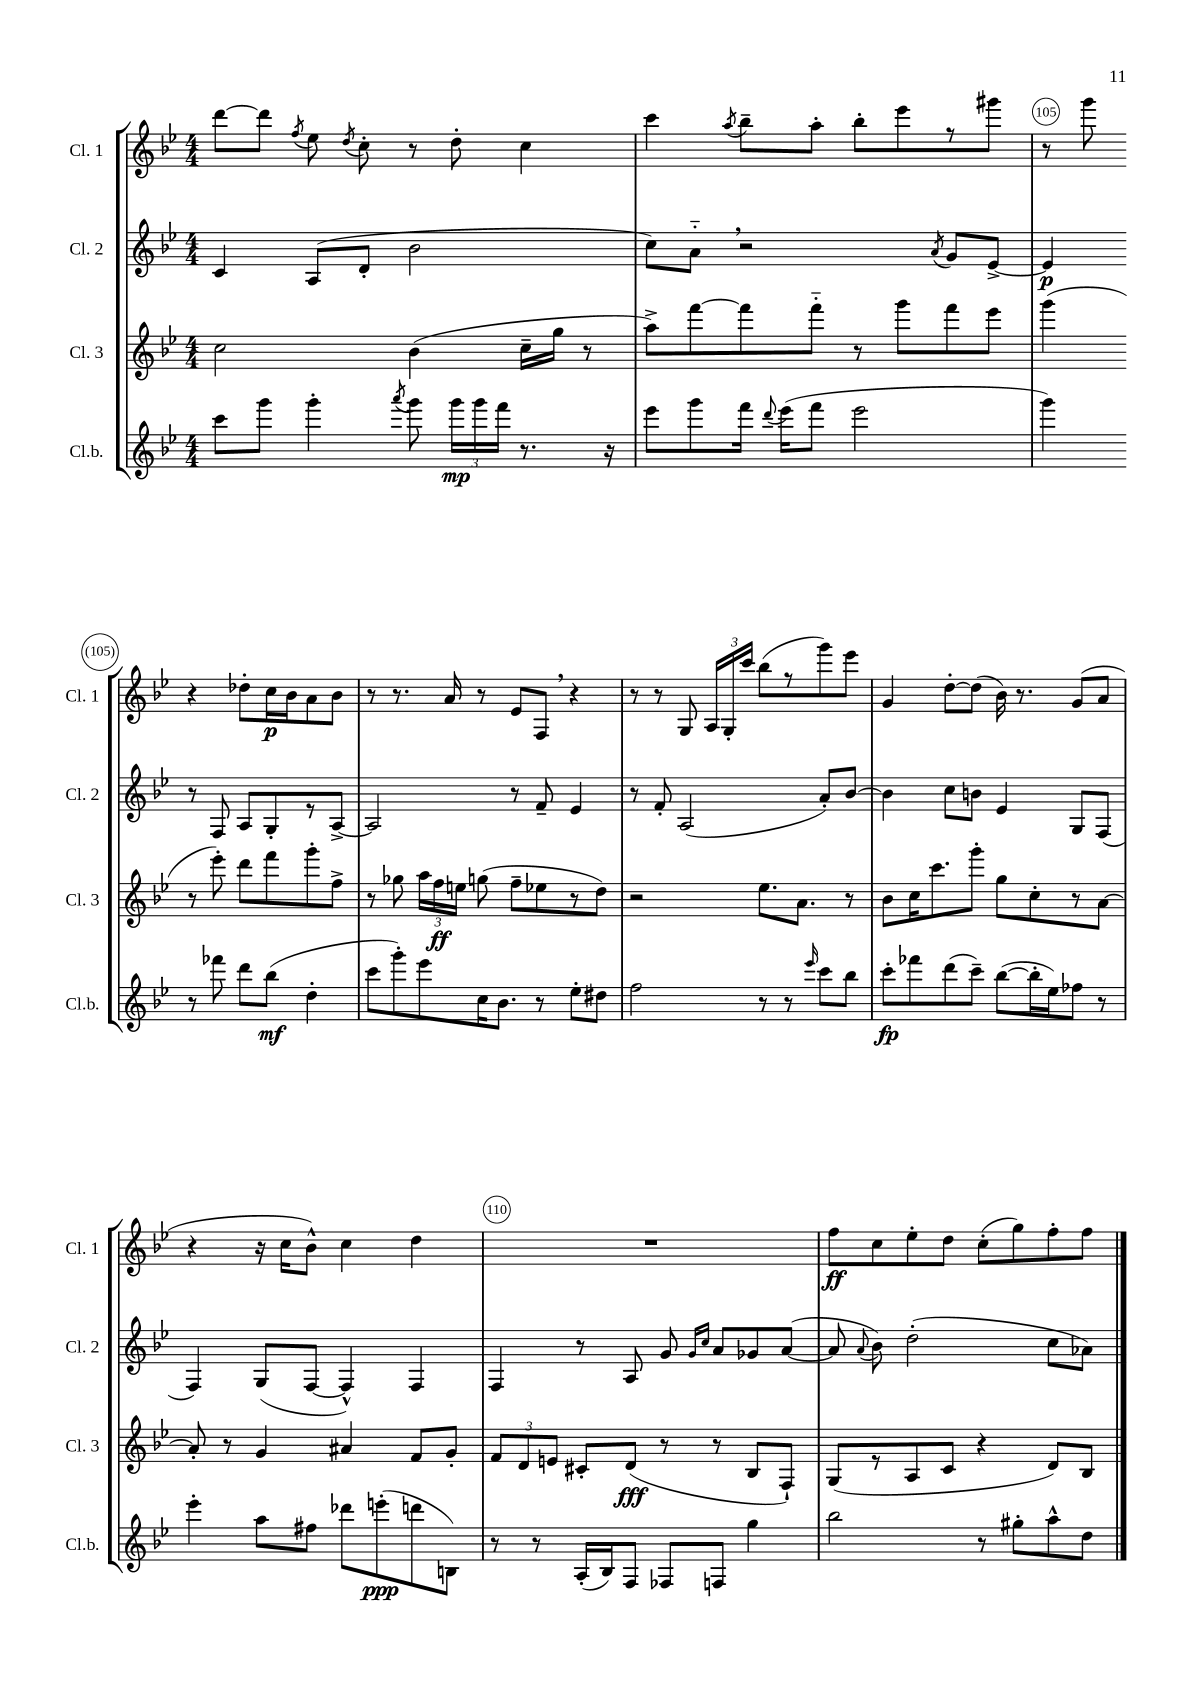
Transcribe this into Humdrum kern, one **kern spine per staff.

**kern	**kern	**kern	**kern
*staff4	*staff3	*staff2	*staff1
*clefG2	*clefG2	*clefG2	*clefG2
*k[b-e-]	*k[b-e-]	*k[b-e-]	*k[b-e-]
*M4/4	*M4/4	*M4/4	*M4/4
8ccc	2cc	4c	[8ddd
8ggg	.	.	8ddd]
.	.	.	8qff
4ggg'	.	(8A	8ee-
.	.	.	8qdd
.	.	8d'	8cc'
8qaaa	.	.	.
8ggg	(4b-	2b-	8r
24ggg	.	.	8dd'
24ggg	.	.	.
24fff	.	.	.
8.r	16cc~	.	4cc
.	16gg	.	.
.	8r	.	.
16r	.	.	.
=	=	=	=
8eee-	8aa^)	8cc)	4ccc
8ggg	[8fff	8a'~	.
.	.	.	8qaa
16fff	8fff]	2r	8bb-~
8qqddd	.	.	.
(16eee-	.	.	.
8fff	8fff'~	.	8aa'
2eee-	8r	.	8bb-'
.	8ggg	.	8eee-
.	.	8qa	.
.	8fff	8g	8r
.	8eee-	[8e-^	8ggg#
=	=	=	=
4ggg)	(4ggg	4e-]	8r
.	.	.	8ggg
8r	8r	8r	4r
8fff-	8eee-')	8F	.
8ddd	8ddd	8A	8dd-'
(8bb-	8fff	8G'	16cc
.	.	.	16b-
4dd'	8ggg'	8r	8a
.	8ff^	[8A^	8b-
=	=	=	=
8ccc	8r	2A]	8r
8ggg')	8gg-	.	8.r
8eee-	24aa	.	.
.	24ff	.	.
.	.	.	16a
.	24ee	.	.
16cc	(8gg	.	8r
8.b-	.	.	.
.	8ff~	8r	8e-
8r	8ee-	8f~	8F
8ee-'	8r	4e-	4r
8dd#	8dd)	.	.
=	=	=	=
2ff	2r	8r	8r
.	.	8f'	8r
.	.	(2A	8G
.	.	.	24A
.	.	.	24G'
.	.	.	24ccc
8r	8.ee-	.	(8bb-
8r	.	.	8r
.	8.a	.	.
16qqeee-	.	.	.
8ccc	.	8a')	8ggg)
8bb-	8r	[8b-	8eee-
=	=	=	=
8ccc'	8b-	4b-]	4g
8fff-	16cc	.	.
.	8.ccc	.	.
(8ddd	.	8cc	[8dd'
8ccc~)	8ggg'	8b	(8dd]
([8bb-	8gg	4e-	16b-)
.	.	.	8.r
16bb-']	8cc'	.	.
16ee-)	.	.	.
8ff-	8r	8G	(8g
8r	[8a	(8F	8a
=	=	=	=
4eee-'	8a']	4F)	4r
.	8r	.	.
8aa	4g	(8G	16r
.	.	.	16cc
8ff#	.	[8F	8b-^^)
8ddd-	4a#	4F^^])	4cc
(8eee'	.	.	.
8ddd	8f	4F	4dd
8B)	8g'	.	.
=	=	=	=
8r	12f	4F	1r
.	12d	.	.
8r	.	.	.
.	12e	.	.
(16A'	8c#'	8r	.
16B-)	.	.	.
8F	(8d	8A	.
8F-	8r	8g	.
.	.	16qqg	.
.	.	16qqcc	.
8F	8r	8a	.
4gg	8B-	8g-	.
.	8F`)	([8a	.
=	=	=	=
2bb-	(8G	8a]	8ff
.	.	8qqa	.
.	8r	8b-)	8cc
.	8A	(2dd'	8ee-'
.	8c	.	8dd
8r	4r	.	(8cc'
8gg#'	.	.	8gg)
8aa^^	8d)	8cc	8ff'
8dd	8B-	8a-)	8ff
==	==	==	==
*-	*-	*-	*-
